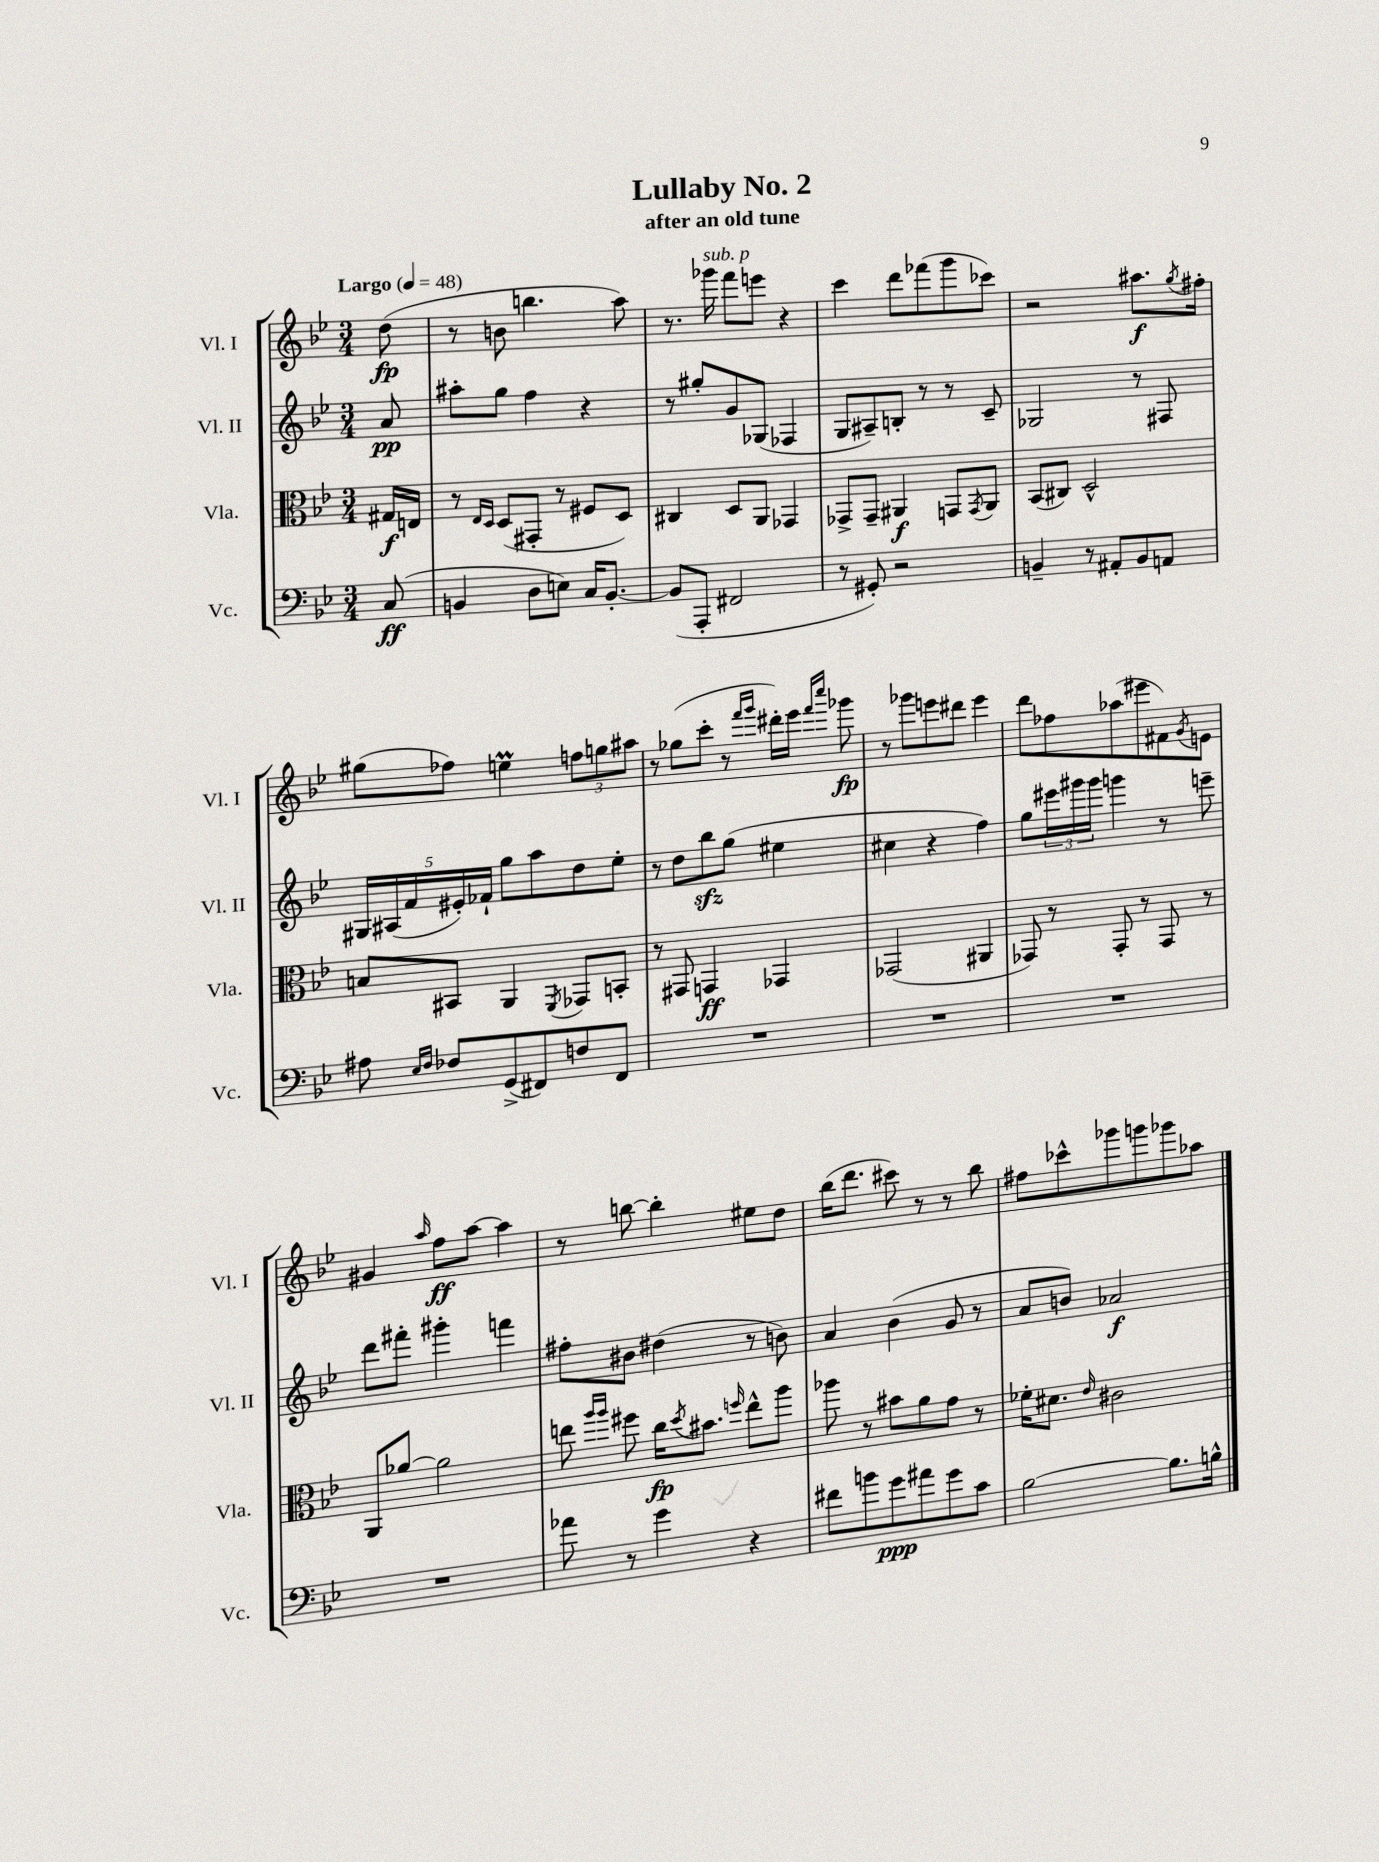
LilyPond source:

\header { title = "Lullaby No. 2" subtitle = "after an old tune" }
<<
\new StaffGroup <<
\new Staff = "s0" \with { instrumentName = "Vl. I" shortInstrumentName = "Vl. I" } {
    \clef treble \key bes \major \numericTimeSignature \time 3/4 \partial 8 \tempo "Largo" 4 = 48
    d''8\fp( |
    r8 b'8 b''4. a''8) |
    r8. ges'''16^\markup { \italic "sub. p" } f'''8 e'''8 r4 |
    c'''4 d'''8 fes'''8( g'''8 ces'''8) |
    r2 ais''8.\f \acciaccatura { g''8 } fis''16-. |
    gis''8( fes''8) e''4\prall \tuplet 3/2 { f''8 g''8 ais''8 } |
    r8 ges''8( c'''8-. r8 \grace { f'''16 g'''16 } dis'''16-.) ees'''16 \grace { f'''16 c''''16 } ges'''8\fp |
    r8 ges'''8 e'''8 dis'''8 e'''4 |
    d'''8 fes''8 aes''8( eis'''8 fis'8) \acciaccatura { g'8 } e'8 |
    gis'4 \grace { a''16 } f''8\ff a''8~ a''4 |
    r8 b''8~ b''4-. eis''8 d''8 |
    bes''16( d'''8. cis'''8) r8 r8 bes''8 |
    fis''8 ces'''8-^ ges'''8 g'''8 ges'''8 aes''8 \bar "|." |
}
\new Staff = "s1" \with { instrumentName = "Vl. II" shortInstrumentName = "Vl. II" } {
    \clef treble \key bes \major \numericTimeSignature \time 3/4 \partial 8
    a'8\pp |
    ais''8-. g''8 f''4 r4 |
    r8 gis''8-. g'8 ges8( fes4 |
    g8 ais8--) b8-. r8 r8 c'8-- |
    ges2 r8 fis8 |
    \tuplet 5/4 { gis16 ais16( f'16 eis'16-.) fes'16-! } g''8 a''8 d''8 ees''8-. |
    r8 d''8 bes''8\sfz g''8( eis''4 |
    cis''4 r4 f''4) |
    g''8 \tuplet 3/2 { eis'''16 gis'''16 gis'''16 } g'''4 r8 e'''8-- |
    d'''8 fis'''8-. gis'''4-. f'''4 |
    fis''8-. bis'8 dis''4( r8 b'8) |
    a'4 bes'4( g'8 r8 |
    a'8 b'8) aes'2\f \bar "|." |
}
\new Staff = "s2" \with { instrumentName = "Vla." shortInstrumentName = "Vla." } {
    \clef alto \key bes \major \numericTimeSignature \time 3/4 \partial 8
    gis16\f e16 |
    r8 \grace { ees16 d16 } d8( gis,8-. r8 fis8 d8) |
    cis4 d8 a,8 ges,4 |
    ges,8-> ges,8-- ais,4\f g,8 \acciaccatura { g,8 } ais,8 |
    bes,8( cis8) d2-^ |
    b8 bis,8 a,4 \acciaccatura { f,8 } ges,8 b,8-. |
    r8 gis,8 g,4\ff ges,4 |
    ges,2( ais,4 |
    ges,8) r8 ges,8-. r8 ges,8 r8 |
    a,8 aes'8~ aes'2 |
    e''8 \grace { a''16 a''16 } fis''8 c''16\fp \acciaccatura { d''8 } bis'8. \grace { f''16 } e''8-^ a''8 |
    aes''8 r8 bis'8 a'8 g'8 r8 |
    fes'16-. dis'8. \grace { ees'16 } cis'2 \bar "|." |
}
\new Staff = "s3" \with { instrumentName = "Vc." shortInstrumentName = "Vc." } {
    \clef bass \key bes \major \numericTimeSignature \time 3/4 \partial 8
    c8\ff( |
    b,4 d8 e8) c16 b,8.~-. |
    b,8( a,,8-. fis,2 |
    r8 gis,8-.) r2 |
    b,4-- r8 ais,8-. b,8 a,8 |
    ais8 \grace { ees16 f16 } fes8 g,8->( fis,8) f8 fis,8 |
    R2. |
    R2. |
    R2. |
    R2. |
    aes'8 r8 g'4 r4 |
    fis'8 b'8 g'8\ppp ais'8 g'8 c'8 |
    bes2~ bes8. b16-^ \bar "|." |
}
>>
>>
\layout { \context { \Score \remove "Bar_number_engraver" } }
